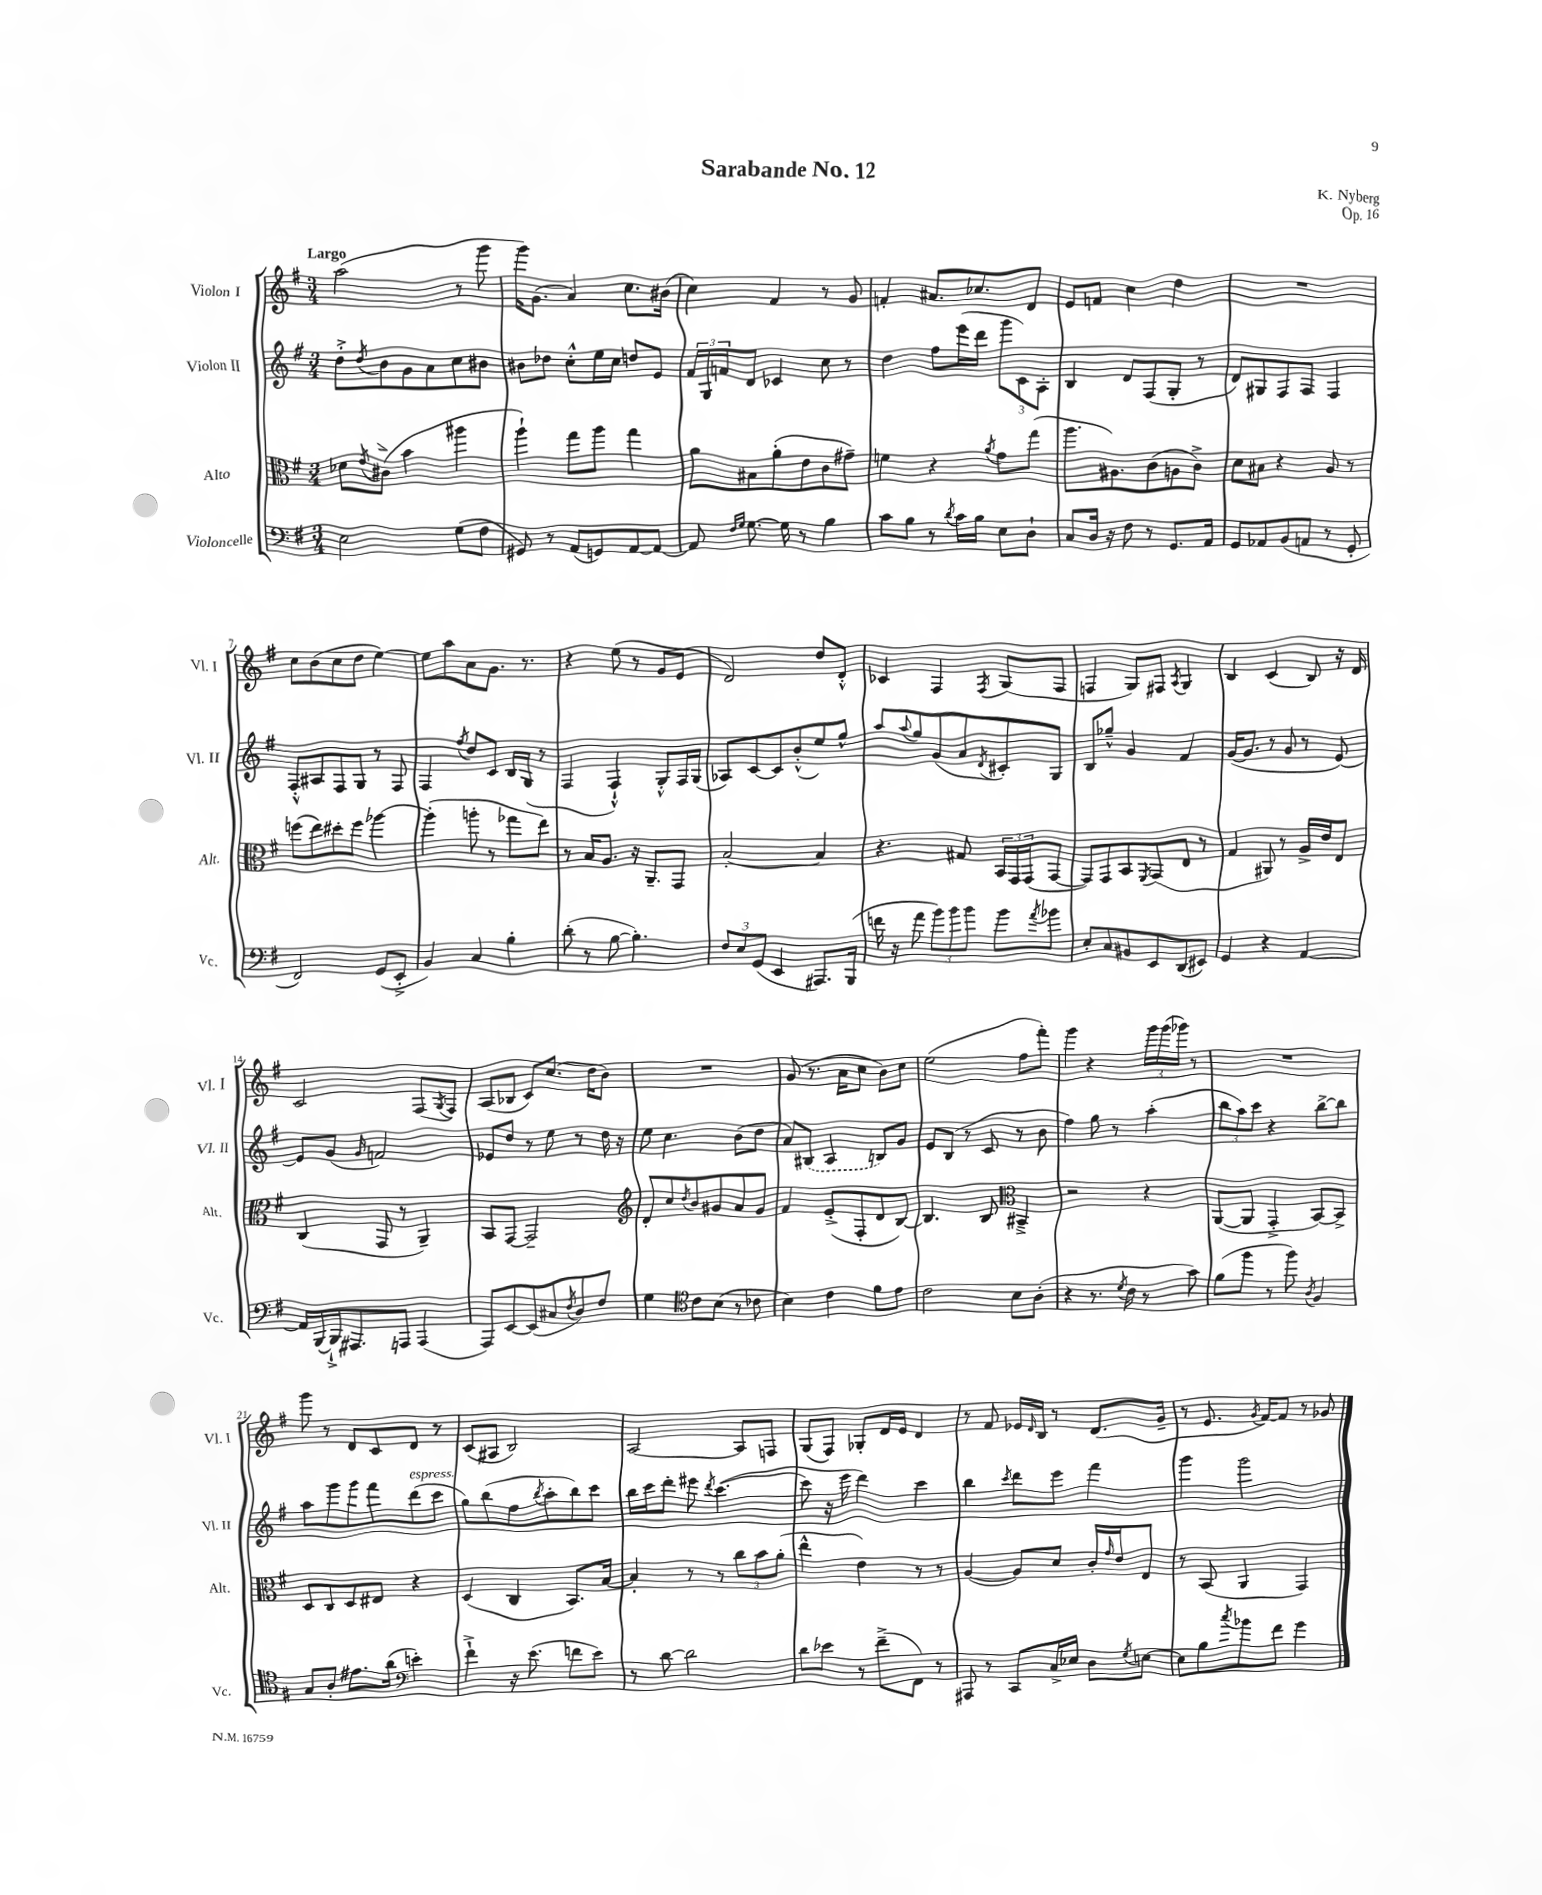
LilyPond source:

\header { title = "Sarabande No. 12" composer = "K. Nyberg" opus = "Op. 16" }
<<
\new StaffGroup <<
\new Staff = "s0" \with { instrumentName = "Violon I" shortInstrumentName = "Vl. I" } {
    \clef treble \key g \major \numericTimeSignature \time 3/4 \tempo "Largo"
    a''2( r8 g'''8 |
    g'''16) g'8.( a'4) c''8. bis'16( |
    c''4) fis'4 r8 g'8 |
    f'4-. ais'8. ces''8. d'8 |
    e'8 f'8 c''4 d''4 |
    R2. |
    c''8 b'8( c''8 d''8 e''4~) |
    e''8 a''8 a'8 g'8. r8. |
    r4 e''8( r8 g'8 e'8 |
    d'2) d''8 d'8-.-^ |
    ces'4 fis4 \acciaccatura { fis8 } g8( fis8 |
    f4 g8) fis8 \acciaccatura { a8 } g4 |
    b4 c'4( b8) r16 d'16 |
    c'2 fis8( \acciaccatura { g8 } fis8) |
    a8( bes8 c'8) c''8.( d''16 b'8) |
    R2. |
    g'8( r8. a'16 c''8 b'8) c''8 |
    e''2( fis''8 fis'''8-.) |
    g'''4 r4 \tuplet 3/2 { g'''16 g'''16( ges'''16) } r8 |
    R2. |
    g'''8 r8 d'8 c'8 d'8 r8 |
    c'8( ais8 b2) |
    a2~ a8 f8 |
    g8( fis8) ges8-. d'16 e'16 d'4 |
    r8 fis'8 ees'16 \grace { d'16 } b16 r8 d'8.( g'16-- |
    r8 e'8. \acciaccatura { g'8 } fis'16~) fis'8 r8 ges'8 \bar "|." |
}
\new Staff = "s1" \with { instrumentName = "Violon II" shortInstrumentName = "Vl. II" } {
    \clef treble \key g \major \numericTimeSignature \time 3/4
    d''8-.-> \acciaccatura { d''8 } b'8 g'8 a'8 c''8 bis'8 |
    bis'8 des''8 c''8-.-^ e''16 c''16 d''8 e'8 |
    \tuplet 3/2 { fis'16 g16 f'16 } d'8 ces'4 c''8 r8 |
    d''4 fis''8 e'''16( d'''16 \tuplet 3/2 { g'''8 c'8) a8-. } |
    b4 d'8 fis8( g8-. r8 |
    d'8) gis8 fis8 fis8 fis4 |
    fis8-.-^ ais8 fis8 g8 r8 fis8 |
    fis4 \acciaccatura { fis''8 } d''8 c'8 b16 g16( r8 |
    fis4 fis4-!-^) g8-.-^ fis16 g16( |
    aes8) c'8~ c'8 b'8-.-^( e''8) g''8-^ |
    a''8 \appoggiatura { a''8 } g''8 g'8( a'8 \acciaccatura { d'8 } cis'8-.) g8 |
    b8 ges''8---^ g'4 fis'4 |
    g'16~( g'8. r8 g'8 r8 e'8~) |
    e'8 g'8( \grace { g'16 } f'2) |
    ees'8 d''8 r8 e''8 r8 d''16 r16 |
    e''8 c''4. b'8( d''8 |
    a'8) \once \slurDashed bis8( a4 b8) g'8 |
    e'8 b8( r8 c'8 r8 b'8 |
    fis''4) g''8 r8 a''4-.( |
    \tuplet 3/2 { b''8 a''8) c'''8 } r4 b''8~-> b''8 |
    a''8 g'''8 g'''8 fis'''8 d'''8^\markup { \italic "espress." }( c'''8 |
    g''8) b''8( fis''8 \acciaccatura { b''8 } a''8-. b''8) c'''8 |
    b''16 c'''16 d'''8-. eis'''8 \acciaccatura { d'''8 } c'''4.~( |
    c'''8 r16 e'''16 d'''4) c'''4 |
    b''4 \acciaccatura { c'''8 } d'''8 e'''8 fis'''4 |
    g'''4 g'''2 \bar "|." |
}
\new Staff = "s2" \with { instrumentName = "Alto" shortInstrumentName = "Alt." } {
    \clef alto \key g \major \numericTimeSignature \time 3/4
    des'8 \acciaccatura { e'8 } cis'8->( b'4 ais''4 |
    a''4-!) g''8 a''8 g''4 |
    a'8 bis8 a'8-.( e'8 c'8 gis'8--) |
    f'4 r4 \acciaccatura { a'8 } g'8 g''8( |
    a''8. ais8.) c'8( a8 c'8->) |
    d'8 bis8 r4 a8 r8 |
    f''8( e''8) dis''8-. f''8 aes''4~ |
    aes''4-.( a''8-. r8 ges''8 e''8) |
    r8 b16 a8. r16 a,8.-- g,8 |
    b2~-. b4 |
    r4. gis8 \tuplet 3/2 { b,16 g,16 g,16( } g,8~ |
    g,8) g,8 b,8 \acciaccatura { fis,8 } g,8( e8 r8 |
    g4 ais,8) r8 a16-> e'16 e8 |
    c4( g,8 r8 a,4--) |
    b,8 g,8~ g,2-- |
    \clef treble d'8-. c''8 \acciaccatura { d''8 } b'8 gis'8 a'8 gis'8 |
    fis'4 e'8-.->( fis8-. d'8 b8~) |
    b4. b8 \clef alto bis,4---> |
    r2 r4 |
    a,8~( a,8 g,4-.-> b,8~) b,8-> |
    d8 c8 d8 eis8 r4 |
    d4( c4 b,8.) b16~ |
    b4-. r8 r8 \tuplet 3/2 { c''8 b'8 a'8-.( } |
    e''4-^ e'4) r8 r8 |
    a4~( a8) d'8 c'16-. \grace { g'16 } e'16 e8 |
    r8 b,8( a,4 g,4) \bar "|." |
}
\new Staff = "s3" \with { instrumentName = "Violoncelle" shortInstrumentName = "Vc." } {
    \clef bass \key g \major \numericTimeSignature \time 3/4
    e2 g8( fis8 |
    gis,8) r8 a,8( g,8) a,8~ a,8~ |
    a,8 \grace { fis16 g16 } g8.~ g16 r8 b4 |
    c'8 b8 r8 \acciaccatura { d'8 } c'16 b16 e8 d8-! |
    c8 d16 r16 fis8 r8 g,8. a,16 |
    g,8 aes,8 b,8( a,8 r8 g,8-. |
    fis,2) g,8( e,8-.-> |
    b,4) c4 b4-. |
    d'8-.( r8 b8~ b4.-.) |
    \tuplet 3/2 { fis8 e8 g,8( } e,4 ais,,8.) b,,16( |
    f'16 r16 a'8 \tuplet 3/2 { b'8) b'8 b'8 } b'8 \acciaccatura { a'8 } bes'8 |
    e8-. c8 bis,8 e,8 d,8( eis,8) |
    g,4 r4 a,4~ |
    a,16 b,,16~ b,,16-!-> ais,,8. a,,8 a,,4( |
    a,,8) e,8~ e,8( cis8 \acciaccatura { fis8 } d8) fis8 |
    g4 \clef tenor c'8 b8( r8 ces'8 |
    b4) c'4 fis'8 e'8 |
    c'2 b8 a8-.( |
    r4 r8. \acciaccatura { d'8 } c'16 r8 g'8) |
    fis'8( fis''8 r8 fis''8) \acciaccatura { a8 } fis4 |
    g8 a8-. eis'8. a'16( \clef bass e'4-.) |
    fis'4-!-> r16 e'8.( f'8 e'8) |
    r8 d'8~ d'2 |
    d'8 ees'8 r8 fis'8--->( fis,8) r8 |
    ais,,8 r8 c,8 c16-> ees16 d8 \acciaccatura { g8 } e8~ |
    e8 b8 \acciaccatura { c''8 } bes'8 fis'8 g'4 \bar "|." |
}
>>
>>
